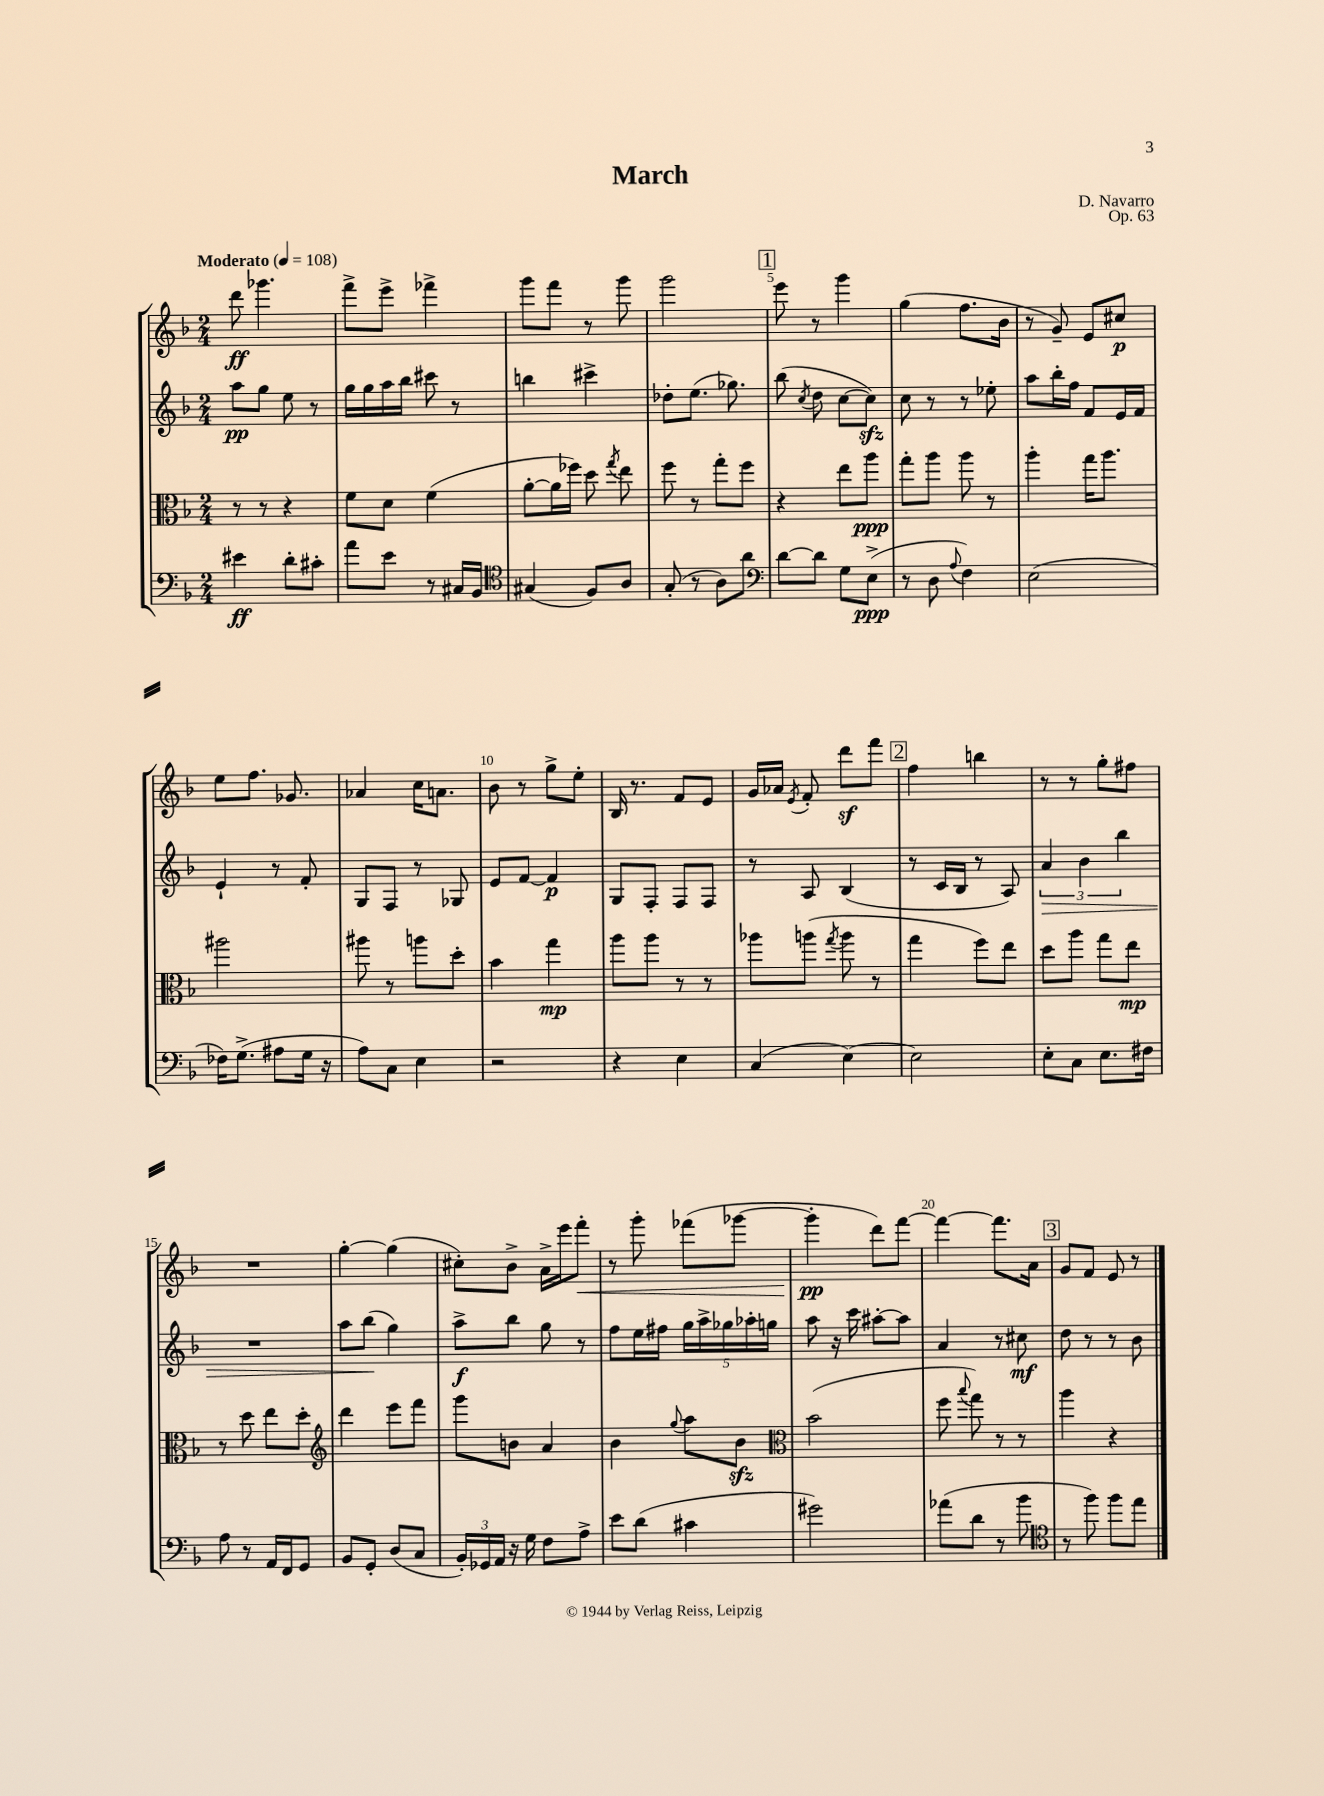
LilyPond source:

\header { title = "March" composer = "D. Navarro" opus = "Op. 63" }
<<
\new StaffGroup <<
\new Staff = "s0" {
    \clef treble \key f \major \numericTimeSignature \time 2/4 \tempo "Moderato" 4 = 108
    \autoBeamOff d'''8\ff ges'''4. |
    f'''8[-> e'''8]-> fes'''4-> |
    g'''8[ f'''8] r8 g'''8 |
    g'''2 |
    \mark \markup { \box "1" } e'''8 r8 g'''4 |
    g''4( f''8.[ bes'16] |
    r8 g'8--) e'8[ cis''8]\p |
    e''8[ f''8.] ges'8. |
    aes'4 c''16[ a'8.] |
    bes'8 r8 g''8[-> e''8]-. |
    bes16 r8. f'8[ e'8] |
    g'16[ aes'16] \acciaccatura { e'8 } f'8-. d'''8[\sf f'''8] |
    \mark \markup { \box "2" } f''4 b''4 |
    r8 r8 g''8[-. fis''8] |
    R2 |
    g''4~-. g''4( |
    cis''8[-.) bes'8]-> a'16[-> e'''16 f'''8]-.\< |
    r8 g'''8-. fes'''8[( ges'''8]~ |
    ges'''4-.\pp\! d'''8[) f'''8]~ |
    f'''4~ f'''8.[ a'16] |
    \mark \markup { \box "3" } g'8[ f'8] e'8 r8 \bar "|." |
}
\new Staff = "s1" {
    \clef treble \key f \major \numericTimeSignature \time 2/4
    \autoBeamOff a''8[\pp g''8] e''8 r8 |
    g''16[ g''16 a''16 bes''16] cis'''8 r8 |
    b''4 cis'''4-> |
    des''8[-. e''8.]( ges''8.) |
    \mark \markup { \box "1" } bes''8( \acciaccatura { c''8 } d''8 c''8[~ c''8]\sfz) |
    c''8 r8 r8 ees''8-. |
    a''8[ bes''16-. f''16] f'8[ e'16 f'16] |
    e'4-! r8 f'8-. |
    g8[ f8] r8 ges8 |
    e'8[ f'8]~ f'4\p |
    g8[ f8]-. f8[ f8] |
    r8 a8 bes4( |
    \mark \markup { \box "2" } r8 c'16[ bes16] r8 a8) |
    \tuplet 3/2 { a'4\> bes'4 bes''4 } |
    R2 |
    a''8[ bes''8]\!( g''4) |
    a''8[->\f bes''8] g''8 r8 |
    f''8[ e''16 fis''16] \tuplet 5/4 { g''16[ a''16-> ges''16 aes''16-. g''16] } |
    a''8 r16 c'''16 ais''8[~-. ais''8] |
    a'4 r8 cis''8\mf |
    \mark \markup { \box "3" } d''8 r8 r8 bes'8 \bar "|." |
}
\new Staff = "s2" {
    \clef alto \key f \major \numericTimeSignature \time 2/4
    \autoBeamOff r8 r8 r4 |
    f'8[ d'8] f'4( |
    a'8[~-. a'16 fes''16]) d''8 \acciaccatura { g''8 } e''8 |
    f''8 r8 g''8[-. f''8] |
    \mark \markup { \box "1" } r4 e''8[ a''8]\ppp |
    g''8[-. a''8] a''8 r8 |
    a''4-. g''16[ a''8.] |
    ais''2 |
    ais''8 r8 a''8[ d''8]-. |
    bes'4 g''4\mp |
    a''8[ a''8] r8 r8 |
    aes''8[ a''8]( \acciaccatura { g''8 } a''8 r8 |
    \mark \markup { \box "2" } g''4 f''8[) e''8] |
    d''8[ a''8] g''8[ e''8]\mp |
    r8 d''8 e''8[ d''8]-. |
    \clef treble d'''4 e'''8[ f'''8] |
    g'''8[ b'8] a'4 |
    bes'4 \appoggiatura { g''8 } a''8[ bes'8]\sfz |
    \clef alto bes'2( |
    f''8 \appoggiatura { bes''8 } g''8) r8 r8 |
    \mark \markup { \box "3" } a''4 r4 \bar "|." |
}
\new Staff = "s3" {
    \clef bass \key f \major \numericTimeSignature \time 2/4
    \autoBeamOff eis'4\ff d'8[-. cis'8]-. |
    a'8[ e'8] r8 cis16[ bes,16] |
    \clef tenor gis4( f8[) a8] |
    g8-.( r8 a8[) a'8] |
    \mark \markup { \box "1" } \clef bass d'8[~ d'8] g8[ e8]->\ppp( |
    r8 d8 \appoggiatura { a8 } f4) |
    e2( |
    fes16[) g8.]->( ais8[ g16] r16 |
    a8[) c8] e4 |
    r2 |
    r4 e4 |
    c4( e4~) |
    \mark \markup { \box "2" } e2 |
    e8[-. c8] e8.[ fis16] |
    a8 r8 a,16[ f,16 g,8] |
    bes,8[ g,8]-. d8[( c8] |
    \tuplet 3/2 { bes,16[-.) ges,16 a,16] } r16 g16 f8[ a8]-> |
    e'8[ d'8]( cis'4 |
    gis'2) |
    aes'8[( d'8] r8 bes'8 |
    \mark \markup { \box "3" } \clef tenor r8 f''8) f''8[ e''8] \bar "|." |
}
>>
>>
\layout { \context { \Score \override BarNumber.break-visibility = ##(#f #t #t) barNumberVisibility = #(every-nth-bar-number-visible 5) } }
